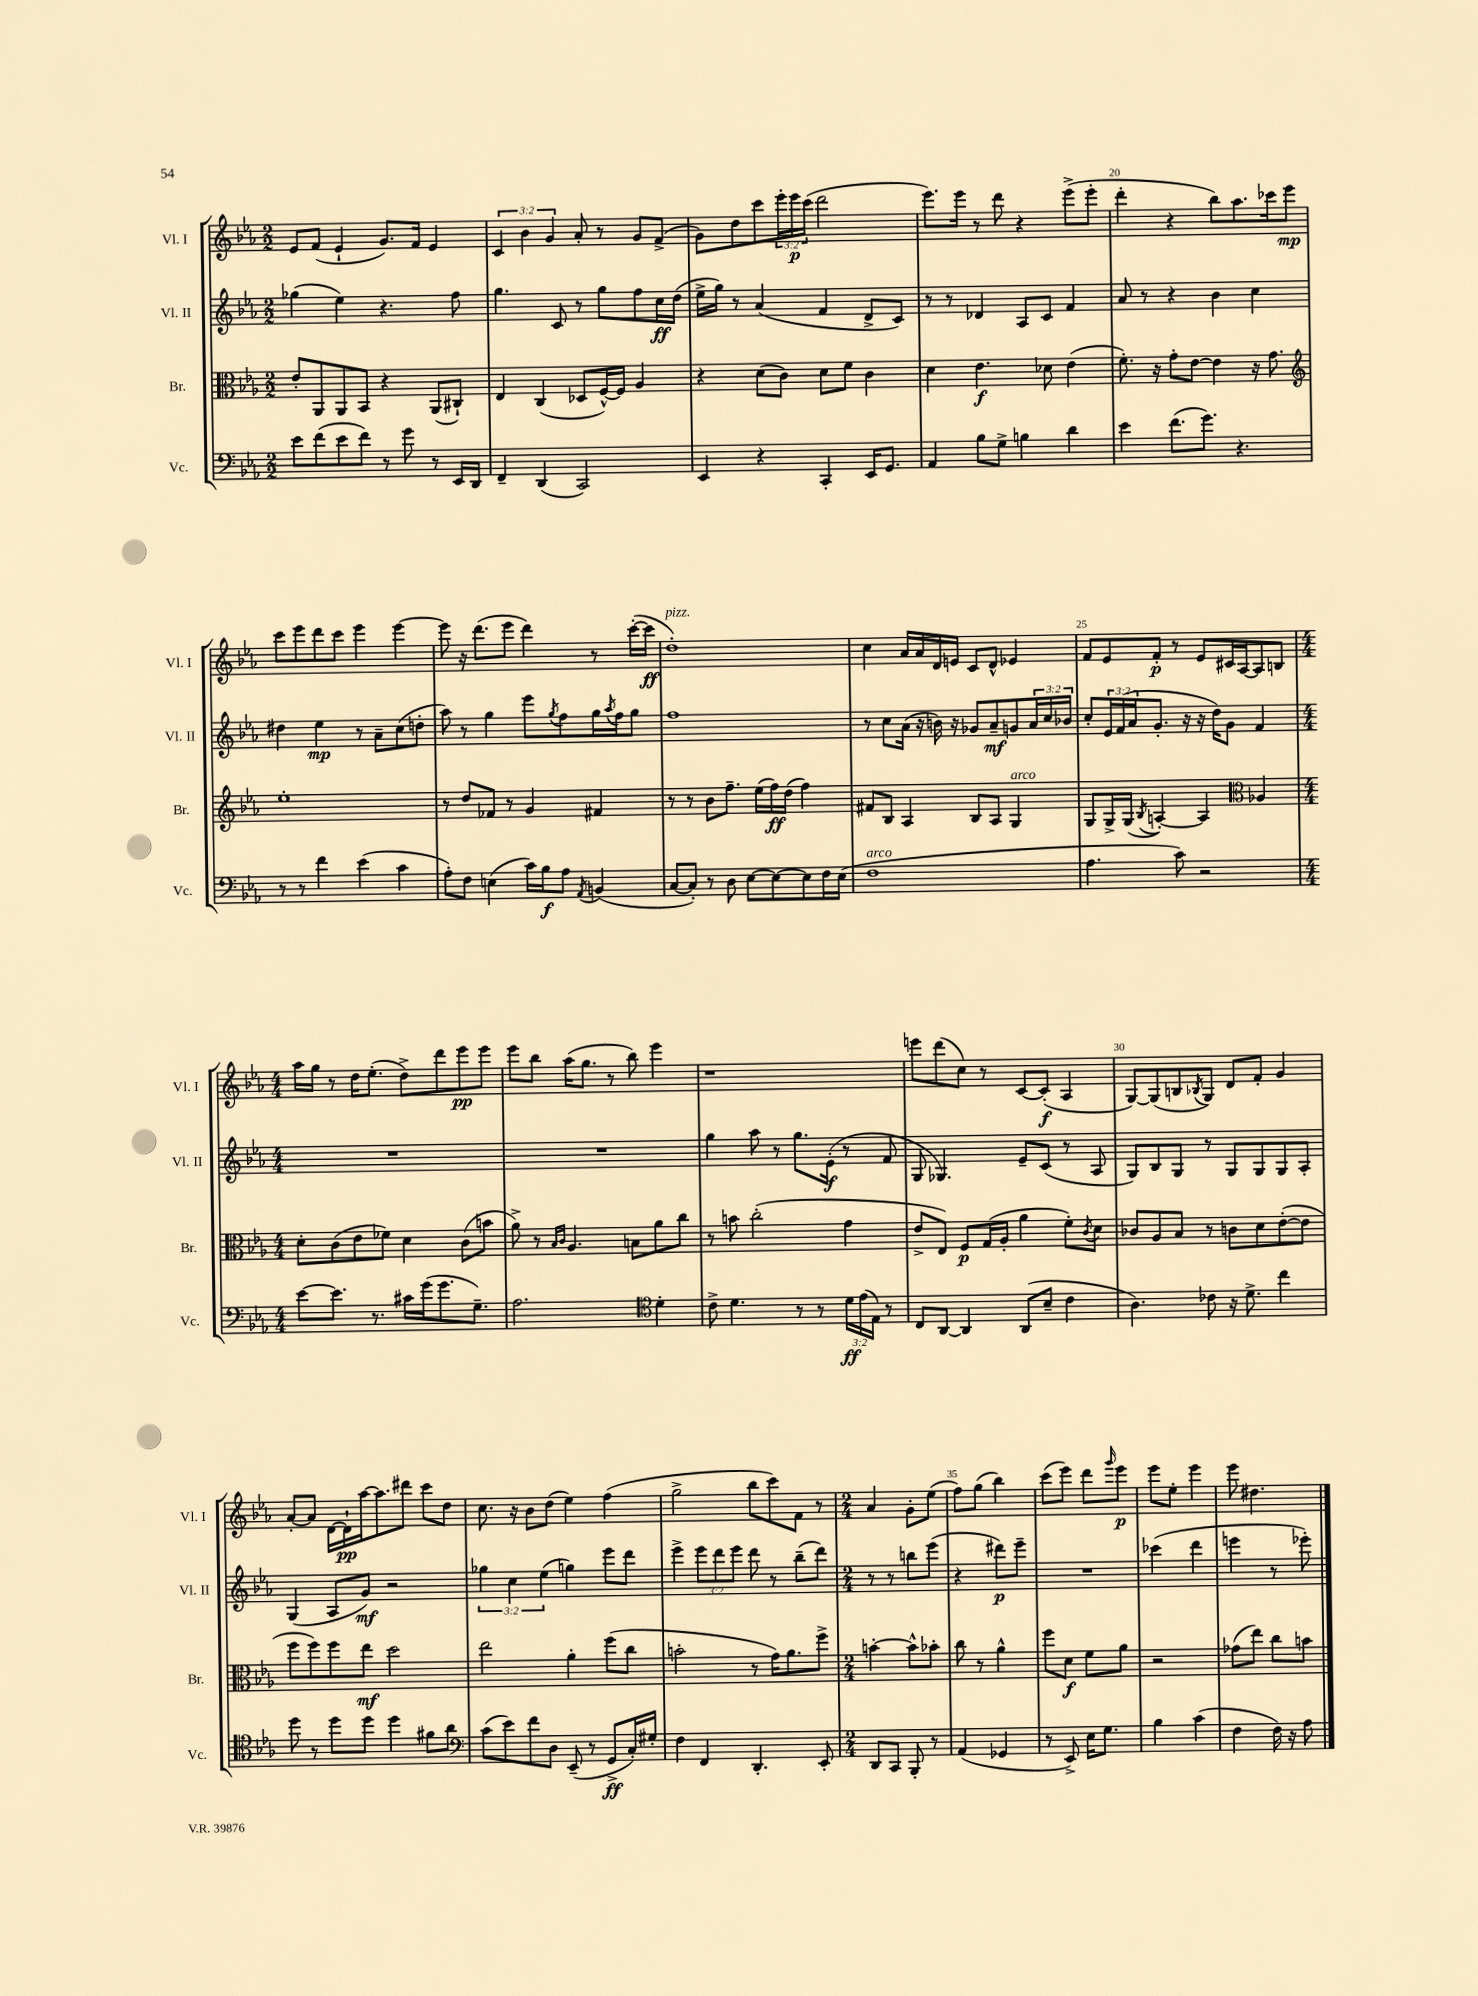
<<
\new StaffGroup <<
\new Staff = "s0" \with { instrumentName = "Vl. I" shortInstrumentName = "Vl. I" } {
    \clef treble \key ees \major \numericTimeSignature \time 2/2 \override Staff.TupletNumber.text = #tuplet-number::calc-fraction-text
    ees'8 f'8( ees'4-! g'8.) f'16 ees'4 |
    \tuplet 3/2 { c'4 bes'4 g'4 } aes'8-. r8 g'8 f'8->( |
    g'8) d''8 c'''8 \tuplet 3/2 { ees'''16-. ees'''16\p c'''16( } d'''2 |
    ees'''8.) ees'''16 r8 d'''8 r4 ees'''8->( ees'''8-. |
    d'''4-. r4 bes''8) aes''8. ces'''16 ees'''8\mp |
    c'''8 ees'''8 d'''8 c'''8 ees'''4 ees'''4~ |
    ees'''8 r16 d'''8.( ees'''8 d'''4) r8 c'''16~-.( c'''16\ff |
    d''1-.^\markup { \italic "pizz." }) |
    c''4 aes'16 aes'16 d'16 e'16 c'8 d'8-^ ees'4 |
    f'8 ees'8 f'8-.\p r8 ees'8 cis'16 aes16~ aes8 b8 |
    \numericTimeSignature \time 4/4 aes''16 g''16 r8 d''16 ees''8.-.( d''8->) d'''8 ees'''8\pp ees'''8 |
    ees'''8 bes''8 aes''16( g''8. r8 bes''8) ees'''4 |
    r1 |
    e'''8 d'''8( c''8) r8 c'8~ c'8-.\f( aes4 |
    g8~) g8( b8 \acciaccatura { bes8 } g8) d'8 f'8-. g'4 |
    aes'8~-. aes'8 d'16~ d'16-!\pp aes''16~ aes''8. dis'''8 c'''8 d''8 |
    c''8. r16 bes'8 d''8( ees''4) f''4( |
    g''2-> bes''8 c'''8) f'8 r8 |
    \numericTimeSignature \time 2/4 aes'4 g'8-. ees''8( |
    f''8) g''8( bes''4) |
    c'''8( ees'''8) d'''8 \grace { g'''16 } ees'''8\p |
    ees'''8 ees''8-. ees'''4 |
    ees'''8 dis''4. \bar "|." |
}
\new Staff = "s1" \with { instrumentName = "Vl. II" shortInstrumentName = "Vl. II" } {
    \clef treble \key ees \major \numericTimeSignature \time 2/2 \override Staff.TupletNumber.text = #tuplet-number::calc-fraction-text
    ges''4( ees''4) r4. f''8 |
    g''4. c'8 r8 g''8 f''8 c''16\ff d''16( |
    ees''16-> g''16) r8 aes'4( f'4 d'8-> c'8) |
    r8 r8 des'4 aes8 c'8 f'4 |
    aes'8 r8 r4 bes'4 c''4 |
    dis''4 ees''4\mp r8 aes'8-- c''8( d''8-. |
    aes''8) r8 g''4 ees'''8 \acciaccatura { g''8 } f''8 g''16 \acciaccatura { aes''8 } f''16 g''8 |
    f''1 |
    r8 c''8 aes'16( r16 b'16) r16 ges'8 aes'8--\mf g'8 \tuplet 3/2 { aes'16 c''16 bes'16 } |
    c''8-. \tuplet 3/2 { ees'16 f'16( aes'16 } g'8.-. r16 r16 d''16) g'8 f'4 |
    \numericTimeSignature \time 4/4 R1 |
    R1 |
    g''4 aes''8 r8 g''8. ees'16-.\f( r8 f'8 |
    g8 ges4.) ees'8-- c'8( r8 aes8 |
    g8) bes8 g8 r8 g8 g8 g8 aes8-. |
    g4( aes8 g'8\mf) r2 |
    \tuplet 3/2 { ges''4 c''4 ees''4( } g''4) ees'''8 d'''8 |
    ees'''4-> \tuplet 3/2 { ees'''8 d'''8 ees'''8 } d'''8 r8 bes''8--( d'''8) |
    \numericTimeSignature \time 2/4 r8 r8 b''8 ees'''8( |
    r4 dis'''8\p) ees'''8-- |
    R2 |
    ces'''4( d'''4 |
    e'''4 r8 ees'''8-.) \bar "|." |
}
\new Staff = "s2" \with { instrumentName = "Br." shortInstrumentName = "Br." } {
    \clef alto \key ees \major \numericTimeSignature \time 2/2
    ees'8-. aes,8 aes,8 bes,8 r4 aes,8( cis8-!) |
    ees4 c4( des8 f16~-^) f16 aes4 |
    r4 d'8( c'8) d'8 f'8 c'4 |
    d'4 ees'4.\f des'8 ees'4( |
    f'8.-.) r16 g'8-. ees'8~ ees'4 r16 g'8. |
    \clef treble ees''1-. |
    r8 d''8 fes'8 r8 g'4 fis'4 |
    r8 r8 bes'8 f''8.-- ees''16( f''16\ff) d''16( f''4) |
    fis'8 bes8 aes4 bes8 aes8 g4^\markup { \italic "arco" } |
    g8 g16-> g16( \acciaccatura { bes8 } a4~-.) a4 \clef alto aes4 |
    \numericTimeSignature \time 4/4 d'8-. c'8( ees'8 fes'8) d'4 c'8( b'8 |
    aes'8->) r8 \grace { bes16 c'16 } aes4. b8 aes'8 c''8 |
    r8 b'8 c''2-.( g'4 |
    ees'8-> ees8) f8\p g16( aes16-. aes'4 f'8-.) \acciaccatura { c'8 } d'8 |
    ces'8 aes8 bes8 r8 c'8 d'8 ees'8~-.( ees'8 |
    f''8 f''8) f''8 ees''8\mf d''2 |
    ees''2 aes'4-. f''8( c''8 |
    b'2-. r8 g'16) aes'8. f''8-> |
    \numericTimeSignature \time 2/4 b'4~-. b'8-^ bes'8-. |
    c''8 r8 aes'4-^ |
    f''8 d'8\f f'8 aes'8 |
    r2 |
    ges'8( ees''8) c''8 b'8 \bar "|." |
}
\new Staff = "s3" \with { instrumentName = "Vc." shortInstrumentName = "Vc." } {
    \clef bass \key ees \major \numericTimeSignature \time 2/2 \override Staff.TupletNumber.text = #tuplet-number::calc-fraction-text
    ees'8 f'8( ees'8 f'8) r8 g'8 r8 ees,16 d,16 |
    f,4-- d,4( c,2) |
    ees,4 r4 c,4-. ees,16 g,8. |
    aes,4 bes8 g8-> b4 d'4 |
    ees'4 f'8.( g'8.) r4. |
    r8 r8 f'4 ees'4( c'4 |
    aes8-.) f8 e4( c'16) bes16\f aes8 \acciaccatura { aes,8 } b,4( |
    c8~ c8-.) r8 d8 ees8~ ees8~ ees8 f16 ees16( |
    f1^\markup { \italic "arco" } |
    aes4. c'8) r2 |
    \numericTimeSignature \time 4/4 ees'8~ ees'8. r8. cis'16 g'16( g'8. g8.--) |
    aes2. \clef tenor d'4-. |
    c'8-> d'4. r8 r8 \tuplet 3/2 { d'16\ff ees'16( ees16) } r8 |
    c8 aes,8~ aes,4 aes,8( bes8-- c'4 |
    aes4.) ces'8 r16 d'8.-> c''4 |
    d''8 r8 d''8 d''8 d''4 fis'8 aes'8 |
    \clef bass c'8( ees'8) f'8 d8 ees,8--( r8 g,8->\ff c16-.) gis16-. |
    f4 f,4 d,4.-. ees,8-. |
    \numericTimeSignature \time 2/4 d,8 c,8 bes,,8-. r8 |
    aes,4( ges,4 |
    r8 ees,8->) ees16 g8. |
    bes4 c'4( |
    f4 f16) r16 aes8 \bar "|." |
}
>>
>>
\layout { \context { \Score currentBarNumber = #16 \override BarNumber.break-visibility = ##(#f #t #t) barNumberVisibility = #(every-nth-bar-number-visible 5) } }
